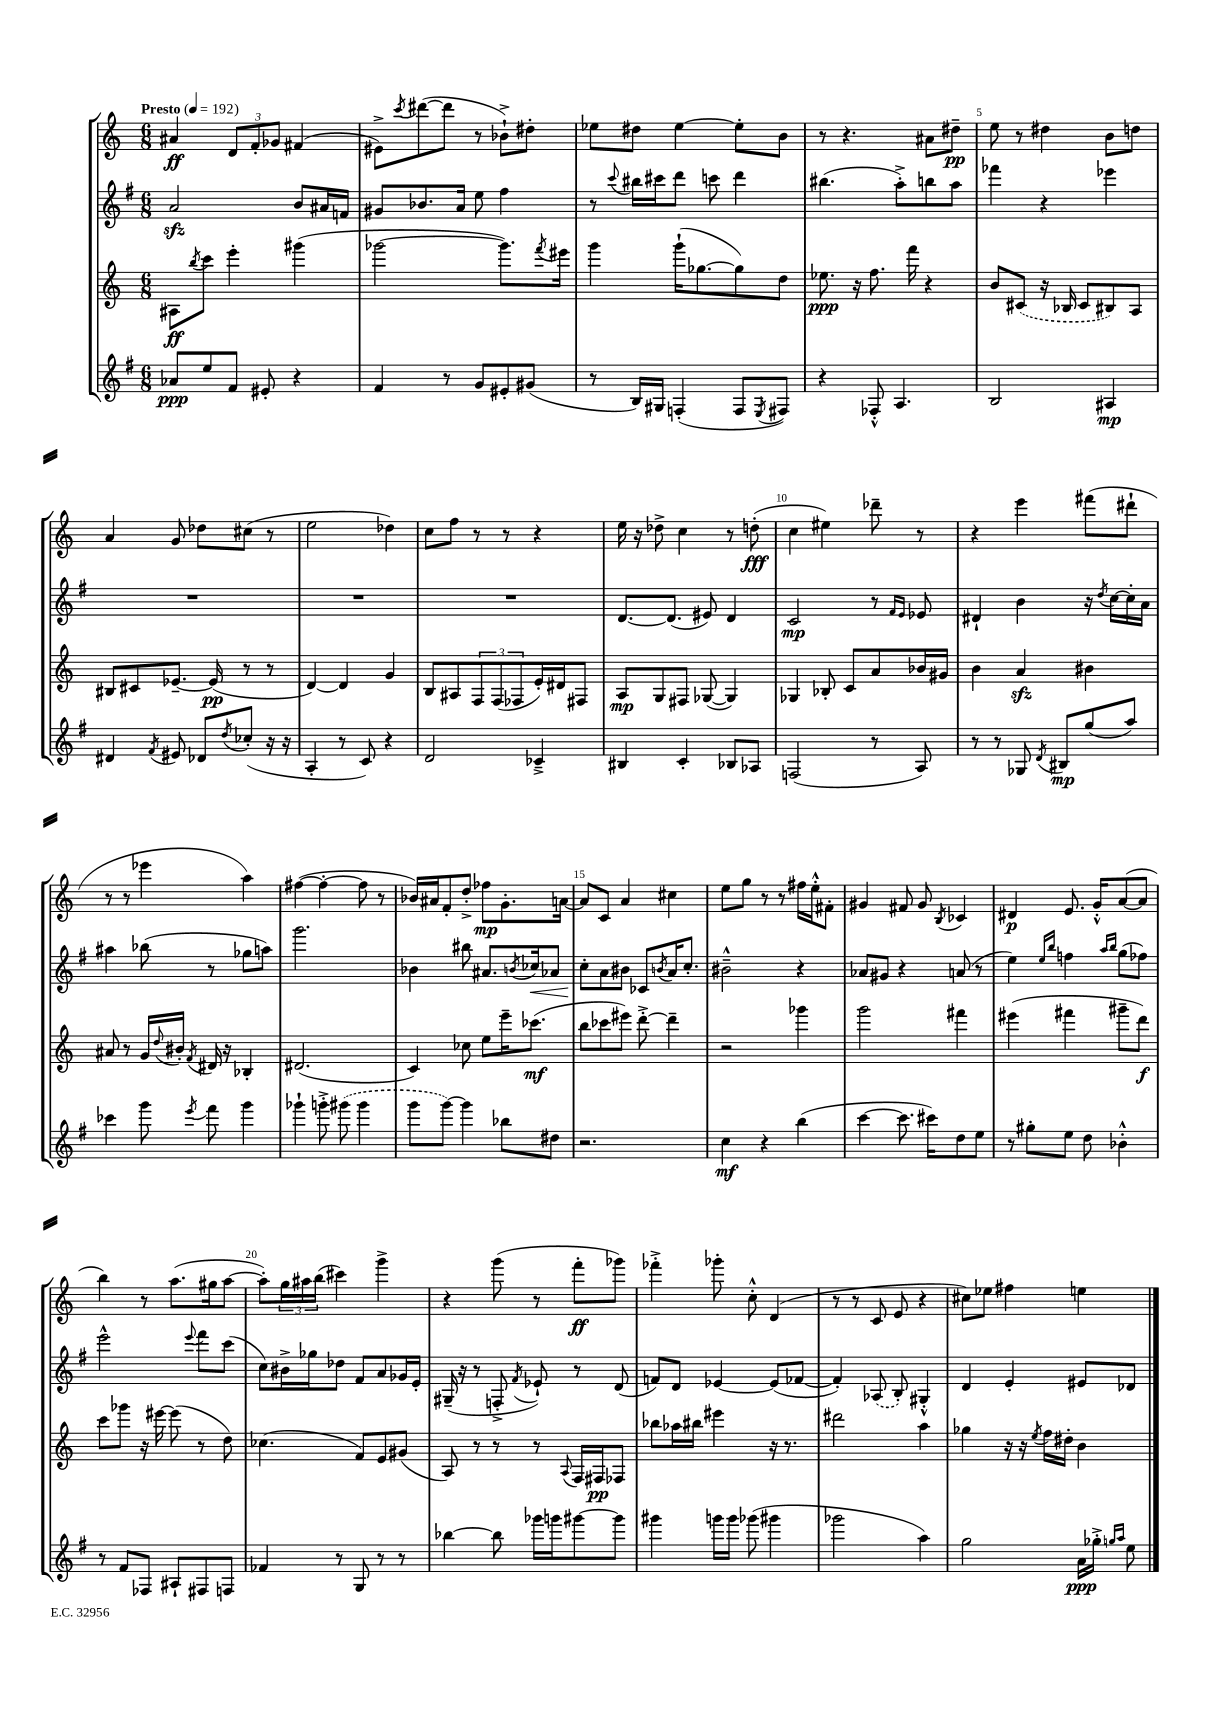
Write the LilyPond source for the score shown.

<<
\new StaffGroup <<
\new Staff = "s0" {
    \clef treble \key c \major \numericTimeSignature \time 6/8 \tempo "Presto" 4 = 192
    ais'4\ff \tuplet 3/2 { d'8 f'8-. ges'8 } fis'4( |
    eis'8->) \acciaccatura { c'''8 } dis'''8~( dis'''8 r8 bes'8-!->) dis''8-. |
    ees''8 dis''8 ees''4~ ees''8-. b'8 |
    r8 r4. ais'8 dis''8--\pp |
    e''8 r8 dis''4 b'8 d''8 |
    a'4 g'8 des''8 cis''8( r8 |
    e''2 des''4) |
    c''8 f''8 r8 r8 r4 |
    e''16 r16 des''8-> c''4 r8 d''8-.\fff( |
    c''4 eis''4) des'''8-- r8 |
    r4 e'''4 fis'''8( dis'''8-! |
    r8 r8 ees'''4 a''4) |
    fis''4~( fis''4~-. fis''8 r8 |
    bes'16) ais'16 f'8-. d''8-.-> fes''8\mp g'8.-. a'16~ |
    a'8 c'8 a'4 cis''4 |
    e''8 g''8 r8 r8 fis''16 e''16-.-^ fis'8-. |
    gis'4 fis'8 gis'8 \acciaccatura { b8 } ces'4 |
    dis'4\p e'8. g'16-.-^ a'8~( a'8 |
    b''4) r8 a''8.( gis''16 a''8~ |
    a''8-.) \tuplet 3/2 { g''16 ais''16 b''16( } cis'''4) g'''4-> |
    r4 g'''8( r8 f'''8-.\ff ges'''8) |
    fes'''4-.-> ges'''8-. c''8-.-^ d'4( |
    r8 r8 c'8 e'8 r4 |
    cis''8) ees''8 fis''4 e''4 \bar "|." |
}
\new Staff = "s1" {
    \clef treble \key g \major \numericTimeSignature \time 6/8
    a'2\sfz b'8 ais'16 f'16 |
    gis'8 bes'8. a'16 e''8 fis''4 |
    r8 \appoggiatura { c'''8 } bis''16 cis'''16 d'''8 c'''8 d'''4 |
    bis''4.( a''8-.->) b''8 a''8 |
    fes'''4 r4 ees'''4 |
    R2. |
    R2. |
    R2. |
    d'8.~ d'8.( eis'8) d'4 |
    c'2\mp r8 \grace { fis'16 e'16 } ees'8 |
    dis'4-! b'4 r16 \acciaccatura { d''8 } c''16~ c''16-. a'16 |
    ais''4 bes''8( r8 ges''8 a''8) |
    g'''2. |
    bes'4 bis''8 ais'8. \acciaccatura { b'8 } ces''16\< aes'8 |
    c''8-.\! a'8 bis'8 ces'8 \acciaccatura { b'8 } a'16 c''8.-. |
    bis'2---^ r4 |
    aes'8 gis'8 r4 a'8( r8 |
    e''4) \grace { e''16 b''16 } f''4 \grace { a''16 b''16 } g''8( fes''8) |
    e'''2-^ \appoggiatura { e'''8 } fis'''8 c'''8( |
    c''8) bis'16-> ges''16 des''8 fis'8 a'8 ges'16 e'16-. |
    gis16--( r16 r8 f8-.-> \acciaccatura { fis'8 } ees'8-!) r8 d'8( |
    f'8) d'8 ees'4~ ees'8( fes'8~ |
    fes'4-.) \once \slurDashed aes8( b8-.) gis4-.-^ |
    d'4 e'4-. eis'8 des'8 \bar "|." |
}
\new Staff = "s2" {
    \clef treble \key c \major \numericTimeSignature \time 6/8
    ais8\ff \acciaccatura { b''8 } c'''8 e'''4-. gis'''4( |
    ges'''2~ ges'''8.) \acciaccatura { f'''8 } eis'''16 |
    g'''4 g'''16-!( ges''8.~ ges''8) d''8 |
    ees''8.\ppp r16 f''8. f'''16 r4 |
    b'8 \once \slurDashed cis'8( r16 bes16 cis'8 bis8) a8 |
    bis8 cis'8 ees'8.~-- ees'16\pp( r8 r8 |
    d'4~) d'4 g'4 |
    b8 ais8 \tuplet 3/2 { f8 f8( fes8 } e'16-.) dis'16 fis8 |
    a8\mp g8 fis8 ges8~( ges4) |
    ges4 bes8-. c'8 a'8 bes'16 gis'16 |
    b'4 a'4\sfz bis'4 |
    ais'8 r8 g'16 \appoggiatura { d''8 } bis'16-. \acciaccatura { f'8 } dis'16 r16 bes4-. |
    dis'2.( |
    c'4) ces''8 e''8 e'''16-- ces'''8.\mf( |
    b''8 ces'''8 eis'''8) d'''8~-.-> d'''4-- |
    r2 ges'''4 |
    g'''2 fis'''4 |
    eis'''4( fis'''4 gis'''8-- d'''8\f) |
    c'''8 ges'''8 r16 eis'''16~ eis'''8( r8 d''8) |
    ces''4.( f'8) e'8 gis'8( |
    a8) r8 r8 r8 \appoggiatura { a8 } f16 fis16\pp fes8 |
    bes''8 aes''16 bis''16 eis'''4 r16 r8. |
    dis'''2 a''4 |
    ges''4 r16 r16 \acciaccatura { e''8 } f''16 dis''16-. b'4 \bar "|." |
}
\new Staff = "s3" {
    \clef treble \key g \major \numericTimeSignature \time 6/8
    aes'8\ppp e''8 fis'8 eis'8-. r4 |
    fis'4 r8 g'8 eis'8-. gis'8( |
    r8 b16) gis16 f4-.( f8 \acciaccatura { e8 } fis8) |
    r4 fes8-.-^ a4. |
    b2 ais4\mp |
    dis'4 \acciaccatura { fis'8 } eis'8 des'8 \acciaccatura { d''8 } ces''8-.( r16 r16 |
    a4-. r8 c'8) r4 |
    d'2 ces'4---> |
    bis4 c'4-. bes8 aes8 |
    f2( r8 a8) |
    r8 r8 ges8 \acciaccatura { d'8 } bis8\mp g''8( a''8) |
    ces'''4 g'''8 \acciaccatura { e'''8 } fis'''8 g'''4 |
    ges'''4-! g'''8-.-> \once \slurDashed gis'''8( gis'''4 |
    g'''8 g'''8~) g'''4 bes''8 dis''8 |
    r2. |
    c''4\mf r4 b''4( |
    c'''4~ c'''8. cis'''16) d''8 e''8 |
    r8 gis''8-. e''8 d''8 bes'4-.-^ |
    r8 fis'8 fes8 ais8-! fis8 f8 |
    fes'4 r8 g8 r8 r8 |
    bes''4~ bes''8 ges'''16 g'''16 gis'''8~ gis'''8 |
    gis'''4 g'''16 g'''16 ges'''8( gis'''4 |
    ges'''2 a''4) |
    g''2 a'16\ppp ges''16-.-> \grace { g''16 a''16 } e''8 \bar "|." |
}
>>
>>
\layout { \context { \Score \override BarNumber.break-visibility = ##(#f #t #t) barNumberVisibility = #(every-nth-bar-number-visible 5) } }
